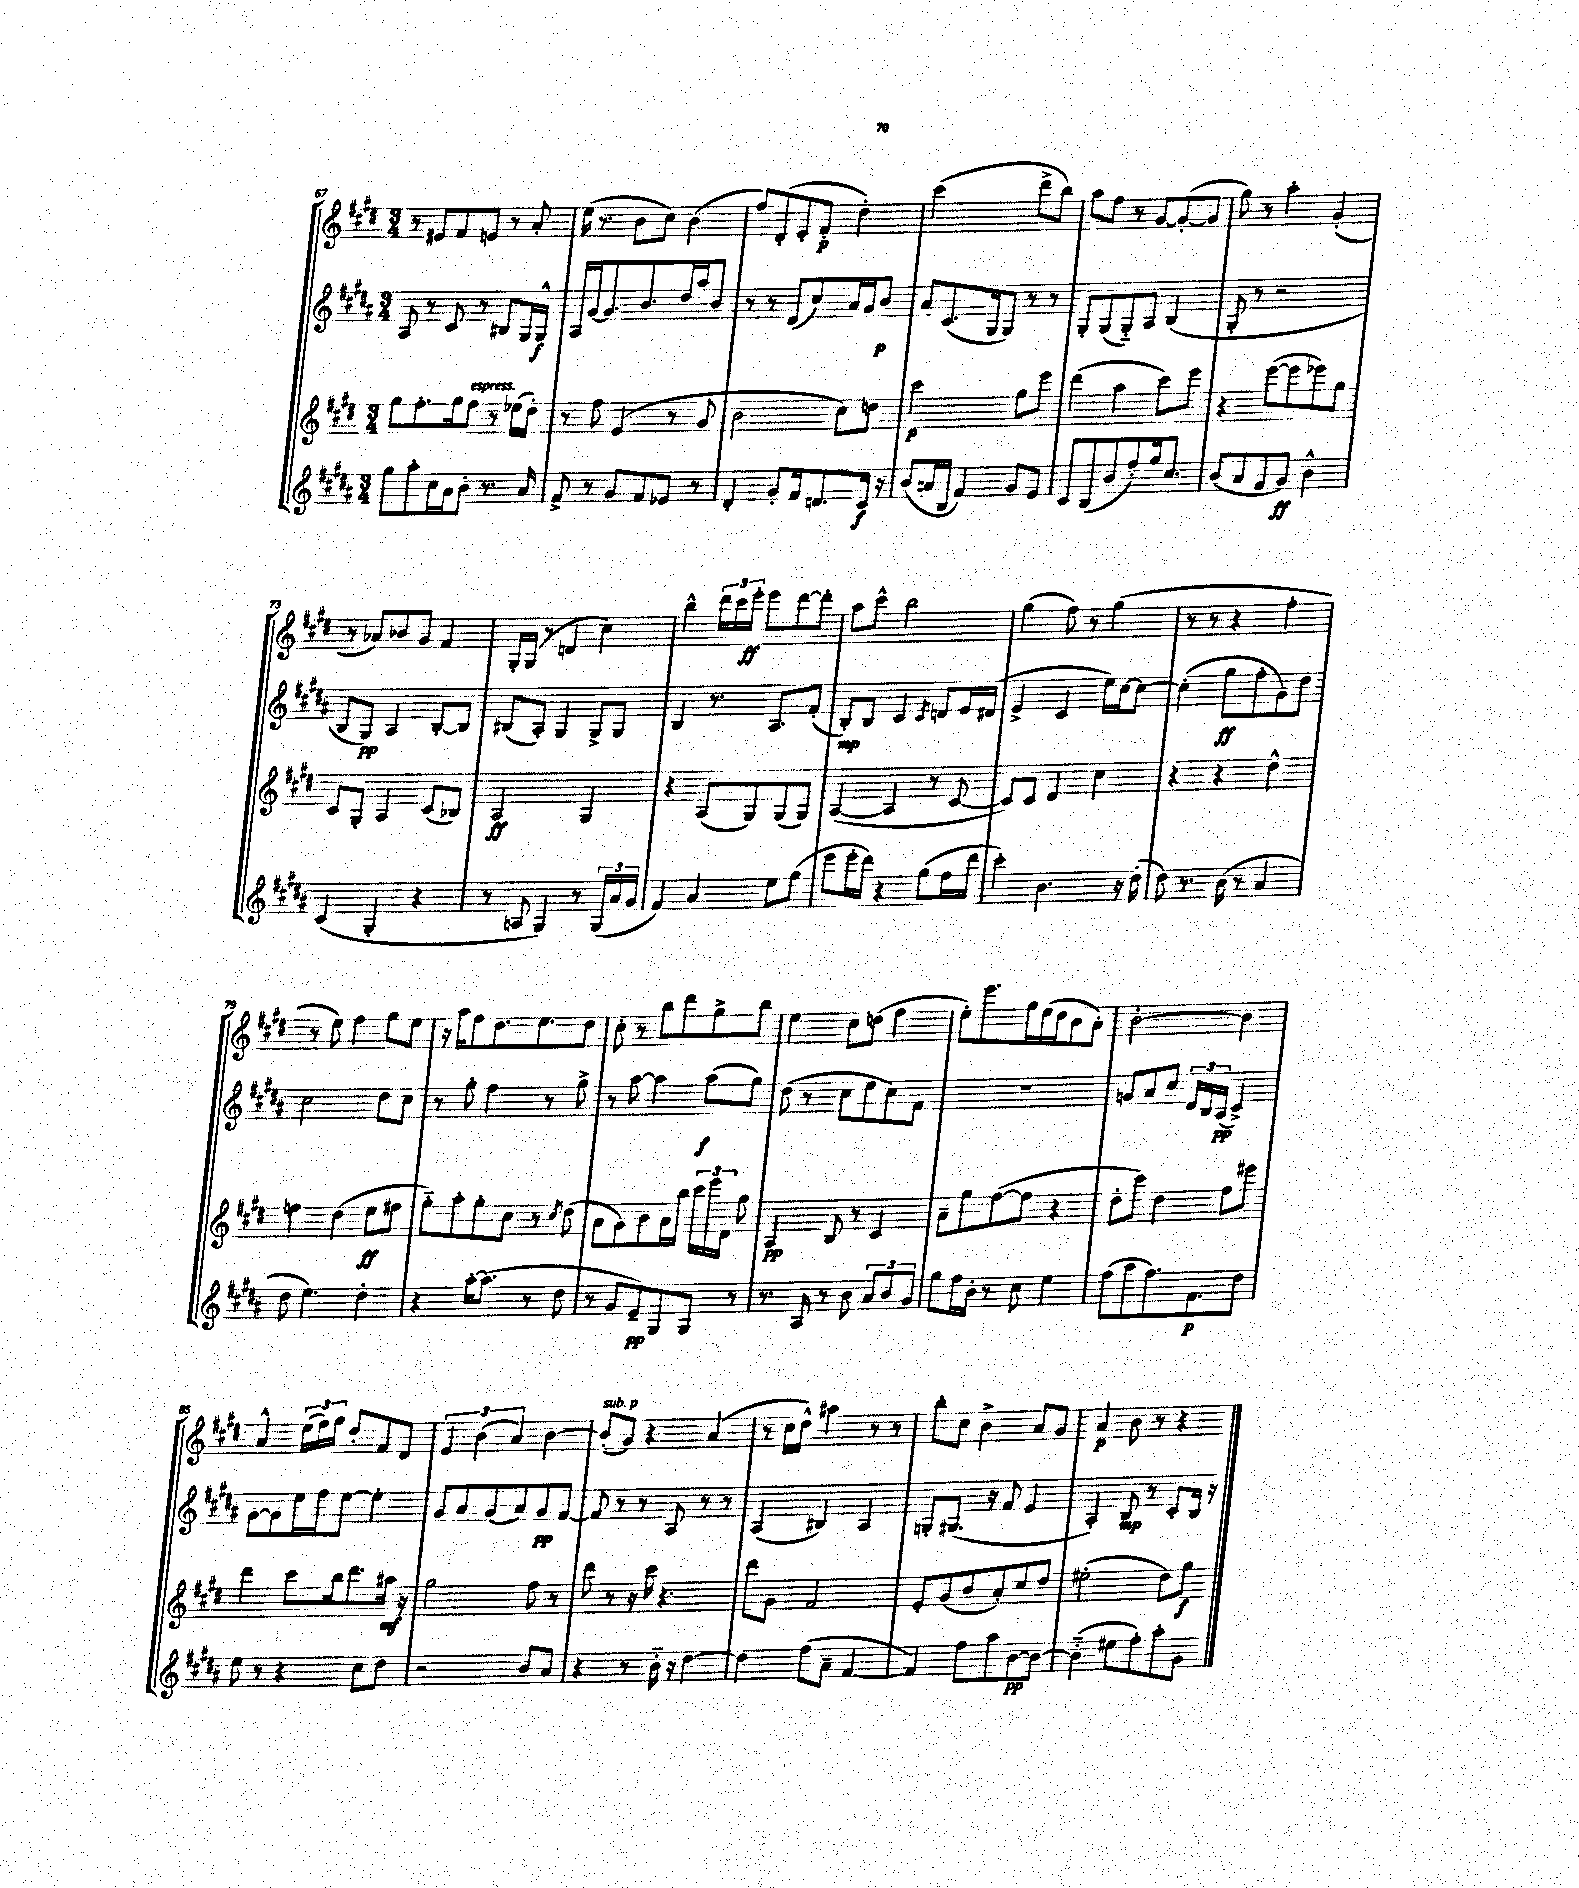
<<
\new StaffGroup <<
\new Staff = "s0" {
    \clef treble \key e \major \numericTimeSignature \time 3/4
    \autoBeamOff r8 eis'8[ fis'8 e'8] r8 a'8-. |
    e''16( r8. b'8[ cis''8]) b'4( |
    fis''8[) dis'8-.( e'8-. fis'8]-.\p dis''4-.) |
    cis'''2( dis'''8[-> b''8]) |
    a''8[ fis''8] r8 gis'8[~ gis'8~-.( gis'8] |
    gis''8) r8 a''4-. gis'4-.( |
    r8 aes'8[) bes'8 gis'8] fis'4 |
    gis16[-. gis16]( r8 d'4 cis''4) |
    b''4-^ \tuplet 3/2 { dis'''16[ cis'''16 e'''16]-.\ff } e'''8[ dis'''8~ dis'''8]-. |
    a''8[ cis'''8]-^ b''2 |
    gis''4( fis''8) r8 gis''4( |
    r8 r8 r4 fis''4-. |
    r8 e''8) fis''4 gis''8[ e''8] |
    r16 a''16[ fis''8 dis''8. e''8. dis''8] |
    cis''8-. r8 b''8[ dis'''8 gis''8-> b''8] |
    e''4 cis''8[ d''8]( fis''4 |
    e''8[-.) e'''8. gis''16 e''16( dis''16 b'8 a'8]-.) |
    b'2~-. b'4 |
    a'4-^ \tuplet 3/2 { e''16[( fis''16) gis''16] } dis''8[-. fis'8 dis'8] |
    \tuplet 3/2 { e'4 b'4( a'4) } b'4~ |
    b'8[-.^\markup { \italic "sub. p" }( gis'8]) r4 a'4( |
    r8 cis''16[ dis''16]-^) ais''4 r8 r8 |
    b''8[-. cis''8] b'4-> a'8[ gis'8] |
    a'4\p b'8 r8 r4 \bar "|." |
}
\new Staff = "s1" {
    \clef treble \key b \major \numericTimeSignature \time 3/4
    \autoBeamOff ais8 r8 cis'8 r8 bis8[ gis16 gis16]-^\f |
    ais16[ gis'16~ gis'8. b'8. dis''16 ais''16 b'8] |
    r8 r8 dis'8[( cis''8) ais'16 gis'16 b'8]\p |
    ais'8[ cis'8.( gis16 gis8]) r8 r8 |
    gis8[-. gis8( gis8-_) ais8] b4( |
    gis8-. r8 r2 |
    b8[ gis8]\pp) ais4 b8[~-. b8] |
    bis8[( ais8]-.) gis4 gis8[-> gis8] |
    b4 r8. ais8.[ fis'8]-.( |
    b8[-.\mp) b8] cis'4 \acciaccatura { cis'8 } d'8[ e'16 dis'16]( |
    e'4-> cis'4 e''16[) cis''16~ cis''8]~ |
    cis''4-.( gis''8[\ff fis''8-. gis'8) dis''8] |
    cis''2 dis''8[ cis''8] |
    r8 gis''8-. fis''4 r8 gis''8-> |
    r8 ais''8~ ais''4 ais''8[\f( gis''8]) |
    dis''8( r8 cis''8[ e''8 cis''8) fis'8] |
    R2. |
    g'8[ ais'8 cis''8] \tuplet 3/2 { dis'16[ b16 ais16]\pp( } cis'4->) |
    gis'8[~ gis'8 e''16 fis''16 e''8]~ e''4-. |
    gis'8[ ais'8 gis'8( ais'8) gis'8\pp fis'8]~ |
    fis'8 r8 r8 ais8 r8 r8 |
    ais4( bis4) ais4 |
    g8[-. gis8.]( r16 fis'8 e'4 |
    ais4-.) b8\mp r8 cis'8[-. b16] r16 \bar "|." |
}
\new Staff = "s2" {
    \clef treble \key e \major \numericTimeSignature \time 3/4
    \autoBeamOff gis''8[ fis''8.-. gis''16 fis''8]^\markup { \italic "espress." } r8 ees''16[( dis''16]-.) |
    r8 fis''8 e'4( r8 gis'8 |
    b'2 cis''8[) d''8] |
    cis'''2\p gis''8[ e'''8] |
    dis'''4( a''4 cis'''8[) e'''8] |
    r4 e'''8[~( e'''8 ees'''8) gis''8] |
    cis'8[ gis8]-. a4 cis'8[( bes8]) |
    a2\ff gis4 |
    r4 a8[( gis8) gis8( gis8]) |
    a4~( a4 r8 cis'8~ |
    cis'8[) cis'8] dis'4 cis''4 |
    r4 r4 dis''4-^ |
    f''4 dis''4( e''8[\ff fis''8] |
    gis''8[-_) a''8-. gis''8-. cis''8] r8 \acciaccatura { cis''8 } dis''8( |
    a'8[ gis'8) b'8 a'16 b''16] \tuplet 3/2 { cis'''16[ e'''16 dis'16] } gis''8 |
    a4\pp b8 r8 cis'4 |
    a'8[-- gis''8 fis''8~( fis''8] r4 |
    dis''8[-. cis'''8]) dis''4 fis''8[ eis'''8] |
    dis'''4 cis'''8[ b''16 dis'''8. ais''16]\mf r16 |
    gis''2 fis''8 r8 |
    dis'''8 r8 r16 cis'''16 r4. |
    dis'''8[ gis'8] fis'2 |
    e'8[-. gis'8( b'8 a'8-.) cis''8 dis''8] |
    eis''2-.( dis''8[) gis''8]\f \bar "|." |
}
\new Staff = "s3" {
    \clef treble \key b \major \numericTimeSignature \time 3/4
    \autoBeamOff gis''8[ ais''8-. cis''16 ais'16 b'8]-. r8. ais'16 |
    fis'8-> r8 gis'8[ fis'8 ees'8] r8 |
    dis'4-. gis'8[-. fis'16 d'8. cis'16]\f r16 |
    b'8[( a'16 b16] fis'4) gis'8[ e'8] |
    cis'8[ b8( b'8 fis''8-.) gis''16 cis''8.] |
    b'8[( ais'8 fis'8 gis'8]\ff) b'4-^ |
    cis'4( gis4-. r4 |
    r8 a8 gis4) r8 \tuplet 3/2 { gis16[( ais'16 gis'16] } |
    fis'4) ais'4 e''8[ gis''8]( |
    e'''8[ e'''16-. dis'''16]) r4 gis''8[( fis''16 dis'''16] |
    cis'''4-.) b'4. r16 dis''16-.( |
    dis''8) r8. b'16( r8 ais'4 |
    dis''8 e''4.) dis''4-. |
    r4 ais''16[~-. ais''8.]( r8 dis''8 |
    r8 gis'8[ e'8--\pp) gis8 gis8] r8 |
    r8. ais16 r8 b'8 \tuplet 3/2 { ais'8[ b'8 gis'8] } |
    gis''8[ fis''16 b'16]-. r8 cis''8 e''4 |
    fis''8[( ais''8 fis''8.) fis'8.\p dis''8] |
    e''8 r8 r4 cis''8[ dis''8] |
    r2 b'8[ ais'8] |
    r4 r8 b'16-_ r16 dis''4~ |
    dis''4 fis''8[( ais'8]-- fis'4~ |
    fis'4) fis''8[ ais''8 b'8~\pp b'8]~ |
    b'4-_( eis''8[ fis''8-.) ais''8-. gis'8] \bar "|." |
}
>>
>>
\layout { \context { \Score currentBarNumber = #67 } }
